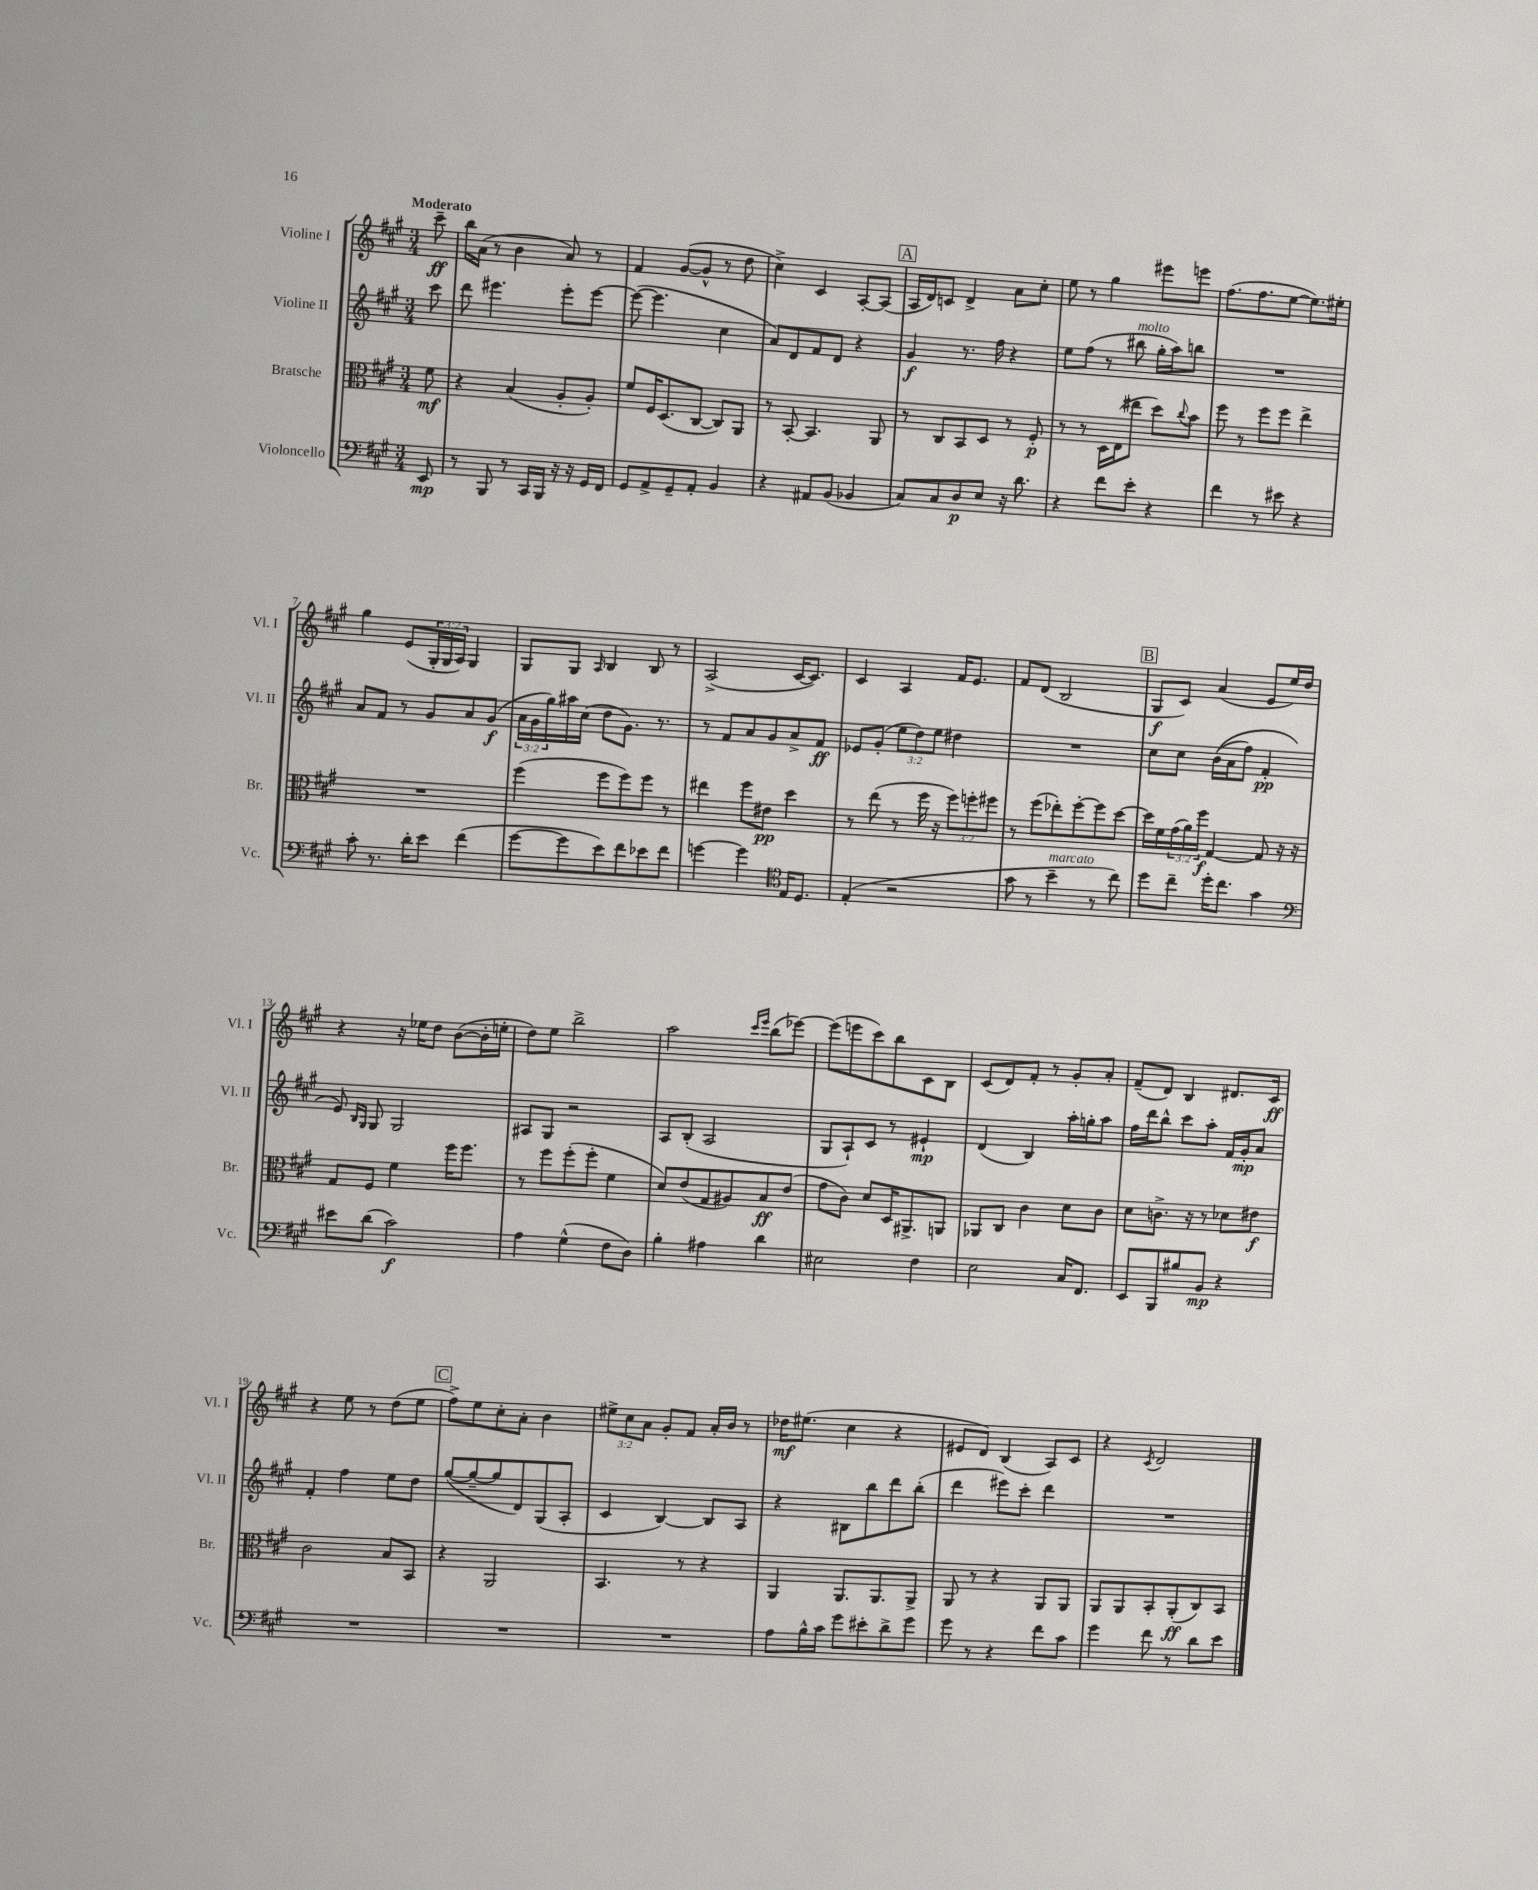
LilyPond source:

<<
\new StaffGroup <<
\new Staff = "s0" \with { instrumentName = "Violine I" shortInstrumentName = "Vl. I" } {
    \clef treble \key a \major \numericTimeSignature \time 3/4 \override Staff.TupletNumber.text = #tuplet-number::calc-fraction-text \partial 8 \tempo "Moderato"
    cis'''8--\ff |
    b''16 a'16( r8 b'4 a'8) r8 |
    fis'4 gis'8~( gis'8-^ r8 d''8 |
    cis''4->) cis'4 a8~-. a8( |
    \mark \markup { \box "A" } a16 d'16) c'8 d'4-> a'8 cis''8-. |
    e''8 r8 gis''4 eis'''8 e'''8 |
    fis''8.( fis''8. e''8~ e''8.) eis''16-. |
    gis''4 e'8( \tuplet 3/2 { gis16-. gis16 a16) } gis4 |
    gis8 gis8 \grace { a16 } b4 b8 r8 |
    a2->( cis'16~ cis'8.) |
    cis'4 a4 fis'16 e'8. |
    fis'8 d'8( b2 |
    \mark \markup { \box "B" } gis8\f cis'8) a'4( e'8 e''16) d''16 |
    r4 r16 ees''16 d''8 b'8~( b'16-. e''16-. |
    d''8) e''8 b''2-> |
    a''2 \grace { cis'''16 e'''16 } b''8( ees'''8~) |
    ees'''8( e'''8 cis'''8) b''8 cis'8 b8 |
    cis'8( d'8) fis'8-. r8 gis'8-. a'8-. |
    fis'8--( d'8) b4 dis'8. cis'16\ff |
    r4 e''8 r8 d''8( e''8 |
    \mark \markup { \box "C" } fis''8->) e''8 cis''8-. a'8-. b'4 |
    \tuplet 3/2 { eis''8-> cis''8 a'8 } gis'8-. fis'8 a'16-. b'16 r8 |
    des''16\mf eis''8.( cis''4 r4 |
    eis'8 d'8) b4( a8) cis'8 |
    r4 \acciaccatura { cis'8 } d'2 \bar "|." |
}
\new Staff = "s1" \with { instrumentName = "Violine II" shortInstrumentName = "Vl. II" } {
    \clef treble \key a \major \numericTimeSignature \time 3/4 \override Staff.TupletNumber.text = #tuplet-number::calc-fraction-text \partial 8
    cis'''8 |
    d'''8 eis'''4. eis'''8-. eis'''8~ |
    eis'''8~( eis'''4. cis''4 |
    a'8) d'8 fis'8 d'8 r4 |
    \mark \markup { \box "A" } gis'4\f r8. fis''16 r4 |
    e''8 fis''8( r8 bis''8^\markup { \italic "molto" } gis''16-. a''16) b''8 |
    R2. |
    a'8 fis'8 r8 gis'8 a'8 gis'8\f( |
    \tuplet 3/2 { a'16 gis'16 gis''16) } ais''16 cis''16( d''8 gis'8.) r8. |
    r8 fis'8 a'8 gis'8 a'8-> fis'8\ff |
    ees'8 gis'8-.( \tuplet 3/2 { e''8 d''8) e''8 } dis''4 |
    R2. |
    \mark \markup { \box "B" } cis''8 cis''8 b'16(\( a'16 fis''8) fis'4-.\pp |
    e'8\) \grace { b16 gis16 } gis8 gis2 |
    ais8 gis8 r2 |
    a8 b8-.( a2 |
    gis8 a8-!) cis'8 r8 eis'4-!\mp |
    d'4( b4) a''16-. g''16-. a''8 |
    fis''16 d'''16 b''8-^ cis'''8 a''8-. fis'16 gis'16-.\mp a'8 |
    fis'4-. fis''4 e''8 d''8 |
    \mark \markup { \box "C" } gis''8~( gis''8~-- gis''8 d'8) gis8( a8-. |
    cis'4 b4~) b8 a8 |
    r4 bis8 b''8 d'''8 b''8-.( |
    d'''4 eis'''8) cis'''8-. d'''4 |
    R2. \bar "|." |
}
\new Staff = "s2" \with { instrumentName = "Bratsche" shortInstrumentName = "Br." } {
    \clef alto \key a \major \numericTimeSignature \time 3/4 \override Staff.TupletNumber.text = #tuplet-number::calc-fraction-text \partial 8
    fis'8\mf |
    r4 b4( a8-. a8-.) |
    fis'8 fis16 d8.( cis8~ cis8) a,8 |
    r8 b,8~-. b,4. a,8 |
    \mark \markup { \box "A" } r8 cis8 b,8 d8 r8 fis8-.\p |
    r8 r8 d16 e16( eis''8 d''8) \appoggiatura { cis''8 } b'8 |
    fis''8 r8 fis''8 fis''8 e''4-> |
    R2. |
    fis''4( fis''8 fis''8) fis''8 r8 |
    eis''4 fis''8 eis'8\pp d''4 |
    r8 e''8( r8 fis''16 r16 \tuplet 3/2 { fis''8) f''8-. fis''8 } |
    r8 fis''8( ees''8-.) fis''8~-. fis''8 d''8~ |
    \mark \markup { \box "B" } d''16 fis'16 \tuplet 3/2 { gis'16( a'16) fis''16\f } gis4~ gis8 r16 r16 |
    gis8 fis8 fis'4 fis''16 fis''8. |
    r8 fis''8 fis''8-.( fis''8-. fis'4 |
    d'8) e'8( gis8 ais8) b8\ff e'8( |
    gis'8 cis'8) d'8 d16 ais,8.-> a,8 |
    aes,8 cis8 cis'4 d'8 cis'8 |
    d'8 c'8.-> r16 r8 des'8 eis'8\f |
    cis'2 b8 b,8 |
    \mark \markup { \box "C" } r4 a,2 |
    b,4. r8 r4 |
    a,4 a,8. a,8. a,8-> |
    a,8 r8 r4 a,8 a,8 |
    a,8 a,8 b,8-. a,8-.\ff( cis8) b,8 \bar "|." |
}
\new Staff = "s3" \with { instrumentName = "Violoncello" shortInstrumentName = "Vc." } {
    \clef bass \key a \major \numericTimeSignature \time 3/4 \partial 8
    e,8\mp |
    r8 b,,8 r8 cis,16 b,,16 r16 r16 gis,16 fis,16 |
    gis,8 a,8-> gis,8-- a,8-. b,4 |
    r4 ais,8 b,8( bes,4 |
    \mark \markup { \box "A" } cis8) cis8 d8\p e8 r16 d'8. |
    r4 fis'8 e'8-. r4 |
    fis'4 r8 eis'8 r4 |
    cis'8-. r8. d'16-. e'8 fis'4( |
    gis'8~ gis'8 e'8) fis'8 ees'8 fis'8 |
    g'4~ g'4 \clef tenor e16 d8. |
    e4-.( r2 |
    gis'8 r8 b'4--^\markup { \italic "marcato" } r8 cis''8) |
    \mark \markup { \box "B" } d''8 cis''8-- d''16-. cis''8. gis'4 |
    \clef bass eis'8 d'8( cis'2\f) |
    a4 gis4-^( fis8 d8) |
    b4-. ais4 d'4 |
    eis2 fis4 |
    e2 cis16 fis,8. |
    e,8 b,,8 bis8 b,8\mp r4 |
    R2. |
    \mark \markup { \box "C" } R2. |
    R2. |
    a8 b16-^ cis'16 gis'8 eis'8-. d'8-> gis'8 |
    gis'8 r8 r4 fis'8 cis'8 |
    gis'4 fis'8 r8 d'8 e'8 \bar "|." |
}
>>
>>
